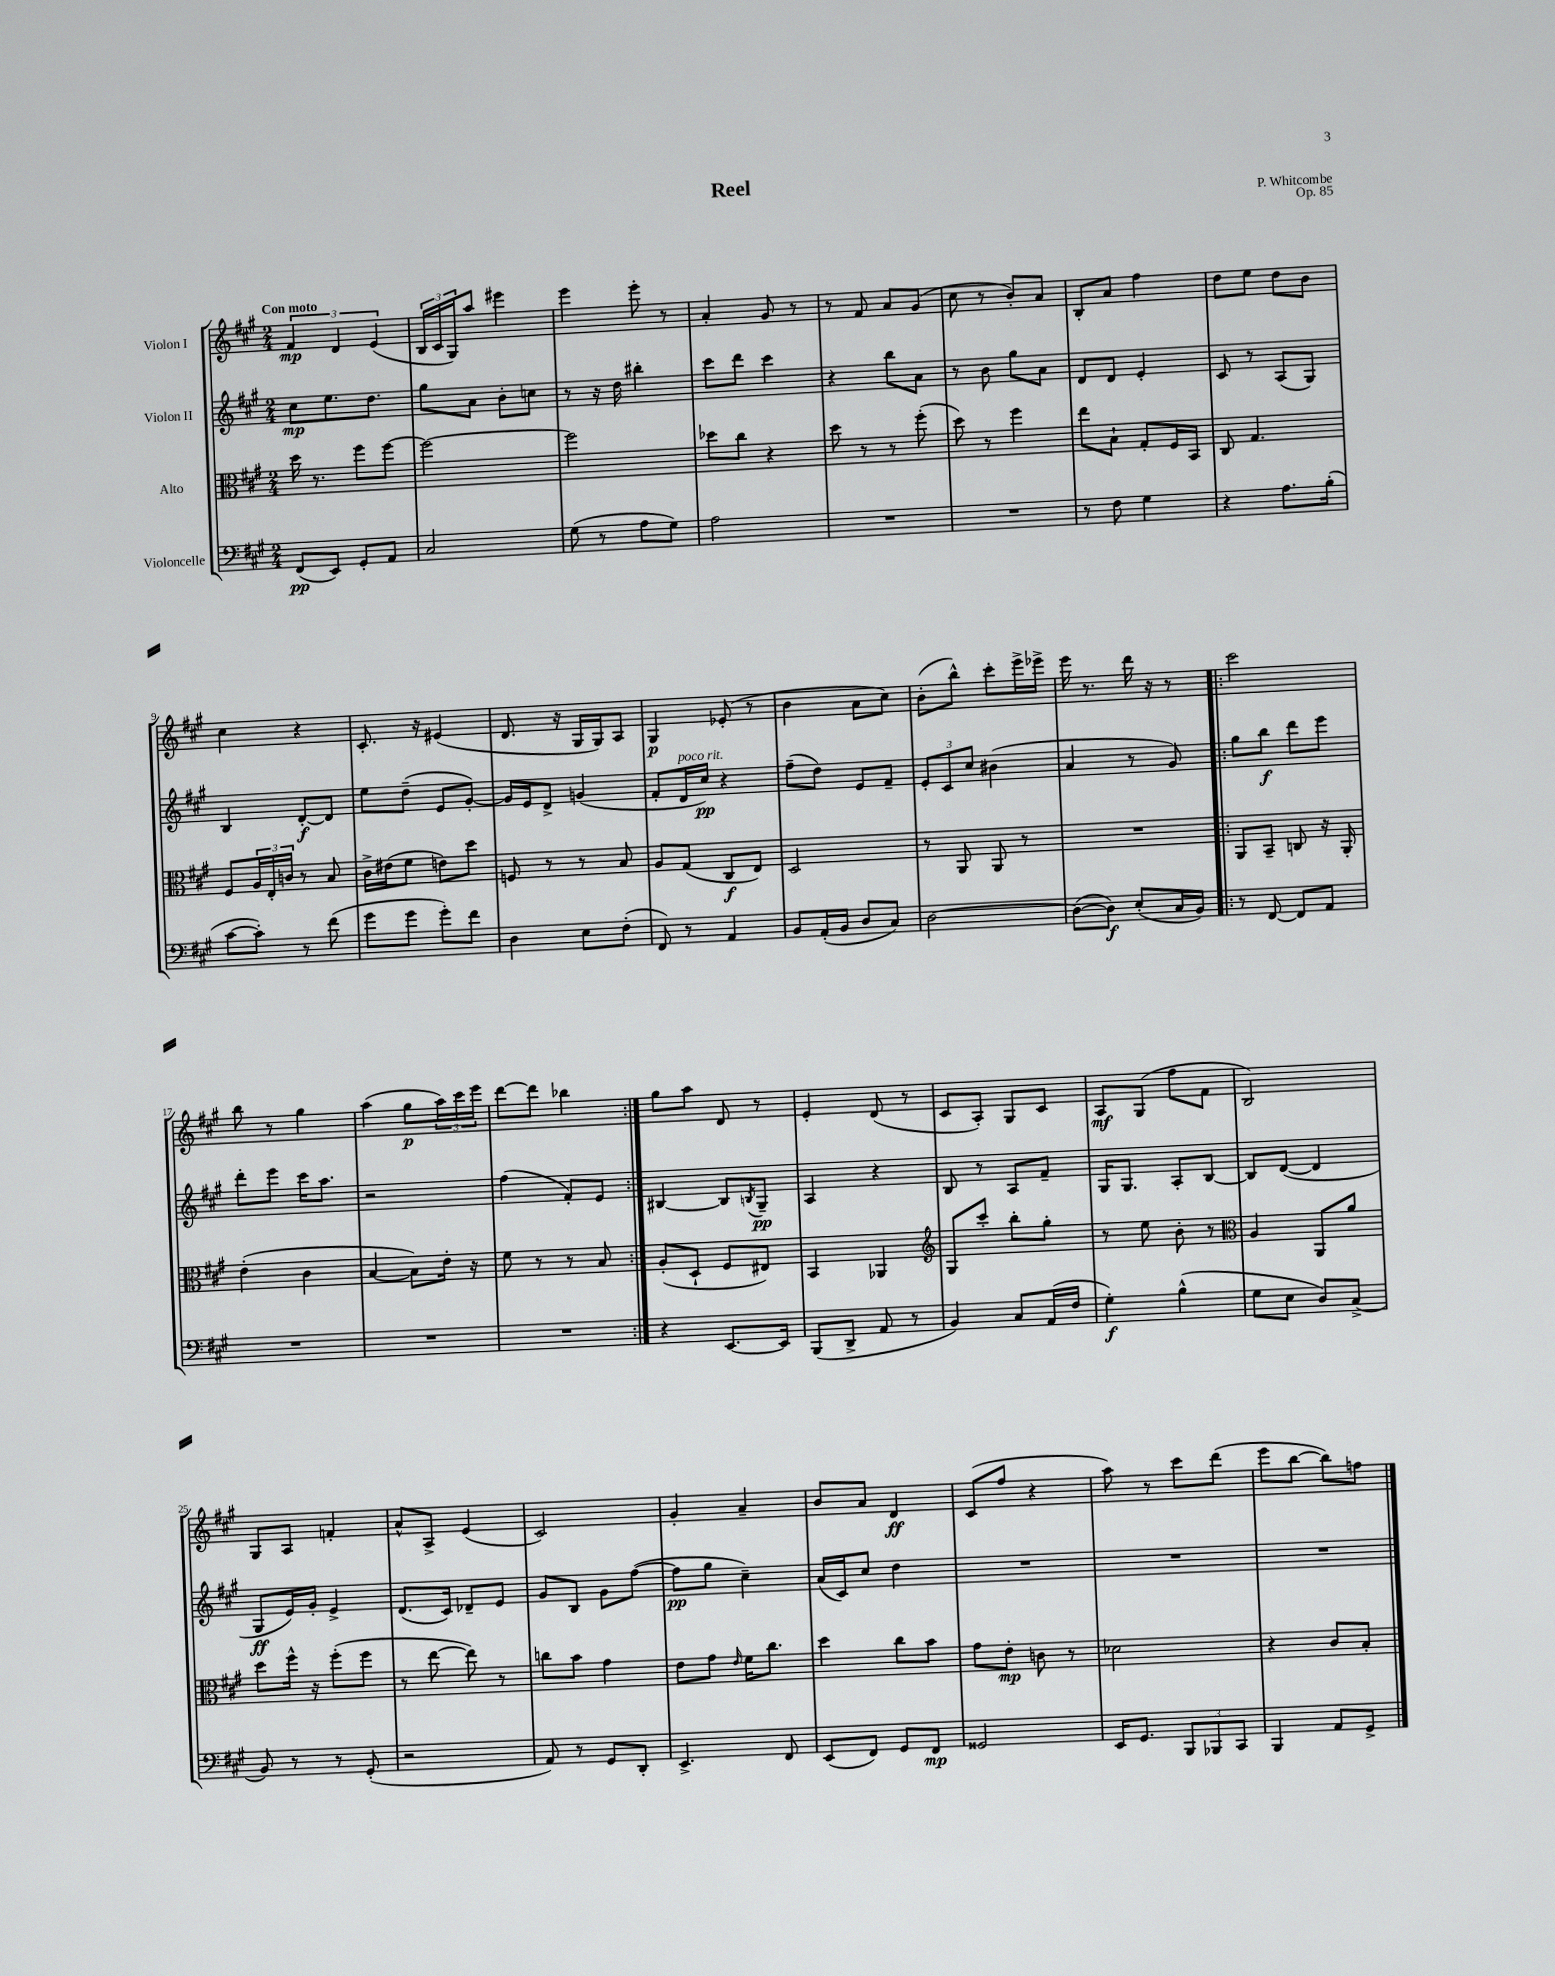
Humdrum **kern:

**kern	**kern	**kern	**kern
*staff4	*staff3	*staff2	*staff1
*clefF4	*clefC3	*clefG2	*clefG2
*k[f#c#g#]	*k[f#c#g#]	*k[f#c#g#]	*k[f#c#g#]
*M2/4	*M2/4	*M2/4	*M2/4
(8FF#	16dd	8cc#	6f#
.	8.r	.	.
8EE)	.	8.ee	.
.	.	.	6d
8GG#'	8ff#	.	.
.	.	8.dd	.
.	.	.	(6e
8AA	[8ff#	.	.
=	=	=	=
2C#	2ff#_	8gg#	24B
.	.	.	24c#
.	.	.	24G#)
.	.	8a	8aa
.	.	8b'	4eee#
.	.	8cc	.
=	=	=	=
(8G#	2ff#]	8r	4eee
8r	.	16r	.
.	.	16dd	.
8A	.	4bb#'	8eee'
8G#)	.	.	8r
=	=	=	=
2A	8dd-	8ccc#	4a'
.	8cc#	8ddd	.
.	4r	4ccc#	8g#
.	.	.	8r
=	=	=	=
2r	8dd	4r	8r
.	8r	.	8f#
.	8r	8bb	8a
.	(8ff#'	8a	(8g#
=	=	=	=
2r	8dd)	8r	8cc#
.	8r	8b	8r
.	4ff#	8gg#	8b')
.	.	8a	8a
=	=	=	=
8r	8ee	8d	8B'
8F#	8B`	8d	8a
4G#	8G#'	4e'	4ff#
.	16F#	.	.
.	16BB	.	.
=	=	=	=
4r	8C#	8c#	8dd
.	4.G#	8r	8ee
8.A	.	(8A	8dd
.	.	8G#)	8b
(16B'	.	.	.
=	=	=	=
[8c#	8F#	4B	4cc#
8c#'])	24A	.	.
.	24E'	.	.
.	24c	.	.
8r	8r	[8d'	4r
(8f#	8B	8d]	.
=	=	=	=
8g#	16c#^	8ee	8.c#'
.	(16e#	.	.
8g#	8f#	(8dd~	.
.	.	.	16r
8g#')	8e)	8e	(4e#
8f#	8dd	[8g#')	.
=	=	=	=
4D	8F	16g#]	8.d
.	.	16e	.
.	8r	8d^	.
.	.	.	16r
8E	8r	(4g	16G#
.	.	.	16G#)
(8F#'	8B	.	8A
=	=	=	=
8FF#)	8A	8f#'	4G#
8r	(8G#	16d	.
.	.	16cc#)	.
4AA	8C#	4r	(8e-'
.	8E)	.	8r
=	=	=	=
8BB	2D	(8ff#~	4b
(16AA'	.	8dd)	.
16BB	.	.	.
8D	.	8e	8a
8C#)	.	8f#~	8cc#)
=	=	=	=
[2D	8r	12e'	(8b'
.	.	12c#	.
.	8AA	.	8bb^^)
.	.	12cc#	.
.	8AA	(4b#	8ccc#'
.	8r	.	16eee^
.	.	.	16eee-^
=	=	=	=
(8D_	2r	4a	16eee
.	.	.	8.r
8D])	.	.	.
(8E'	.	8r	16ddd
.	.	.	16r
16C#	.	8g#)	8r
16BB)	.	.	.
=!|:	=!|:	=!|:	=!|:
8r	8AA	8gg#	2ccc#
[8FF#	8BB~	8bb	.
8FF#]	8C	8ddd	.
8AA	16r	8eee	.
.	16AA'	.	.
=	=	=	=
2r	(4e'	8ddd'	8bb
.	.	8eee	8r
.	4c#	16ccc#	4gg#
.	.	8.aa	.
=	=	=	=
2r	[4B	2r	(4aa
.	8B])	.	8gg#
.	16e'	.	24aa)
.	.	.	24ccc#
.	16r	.	.
.	.	.	24eee
=	=	=	=
2r	8f#	(4ff#	[8ddd
.	8r	.	8ddd]
.	8r	8f#')	4bb-
.	8B	8e	.
=:|!	=:|!	=:|!	=:|!
4r	(8A'	[4B#	8gg#
.	8D`	.	8aa
[8.EE	8F#	8B#]	8d
.	.	8qB	.
.	8E#)	8G#~	8r
16EE]	.	.	.
=	=	=	=
(8BBB	4BB	4A	4e'
8DD^	.	.	.
8AA	4AA-	4r	(8d
8r	.	.	8r
=	=	=	=
*	*clefG2	*	*
4BB)	8G#	8B	8c#
.	8ccc#'	8r	8A')
8C#	8bb'	8A	8G#
(16AA	8gg#'	8f#~	8c#
16F#	.	.	.
=	=	=	=
4G#')	8r	16G#	8A
.	.	8.G#	.
.	8ee	.	(8G#
(4B^^	8b'	8A'	8ff#
.	8r	[8B	8f#
=	=	=	=
*	*clefC3	*	*
8G#	4A	8B]	2B)
8E	.	([8d	.
8D)	8AA	4d]	.
(8C#^	8a	.	.
=	=	=	=
8BB)	8dd	8G#	8G#
8r	16ff#^^	16e)	8A
.	16r	16g#'	.
8r	(8ff#'	4e^	4f'
(8GG#'	8ff#	.	.
=	=	=	=
2r	8r	(8.d	8a^^
.	[8ee	.	8A^
.	.	16c#)	.
.	8ee])	8d-~	(4e
.	8r	8e	.
=	=	=	=
8AA)	8cc	8g#	2c#)
8r	8b	8B	.
8GG#	4g#	8g#	.
8DD'	.	([8ff#	.
=	=	=	=
4.EE^	8e	8ff#]	4g#'
.	8g#	8gg#	.
.	16qqe	.	.
.	16f#	4cc#~)	4a~
.	8.cc#	.	.
8FF#	.	.	.
=	=	=	=
(8EE	4dd	(16a	8b
.	.	16c#)	.
8FF#)	.	8cc#	8a
8GG#	8cc#	4dd	4d
8FF#	8b	.	.
=	=	=	=
2GG##	8g#	2r	(8c#
.	8e'	.	8ff#
.	8c	.	4r
.	8r	.	.
=	=	=	=
16EE	2d-	2r	8aa)
8.GG#	.	.	.
.	.	.	8r
12BBB	.	.	8ccc#
12BBB-	.	.	.
.	.	.	(8ddd
12CC#	.	.	.
=	=	=	=
4BBB	4r	2r	8eee
.	.	.	[8bb
8AA	8c#	.	8bb])
8GG#^	8B'	.	8ff
==	==	==	==
*-	*-	*-	*-
